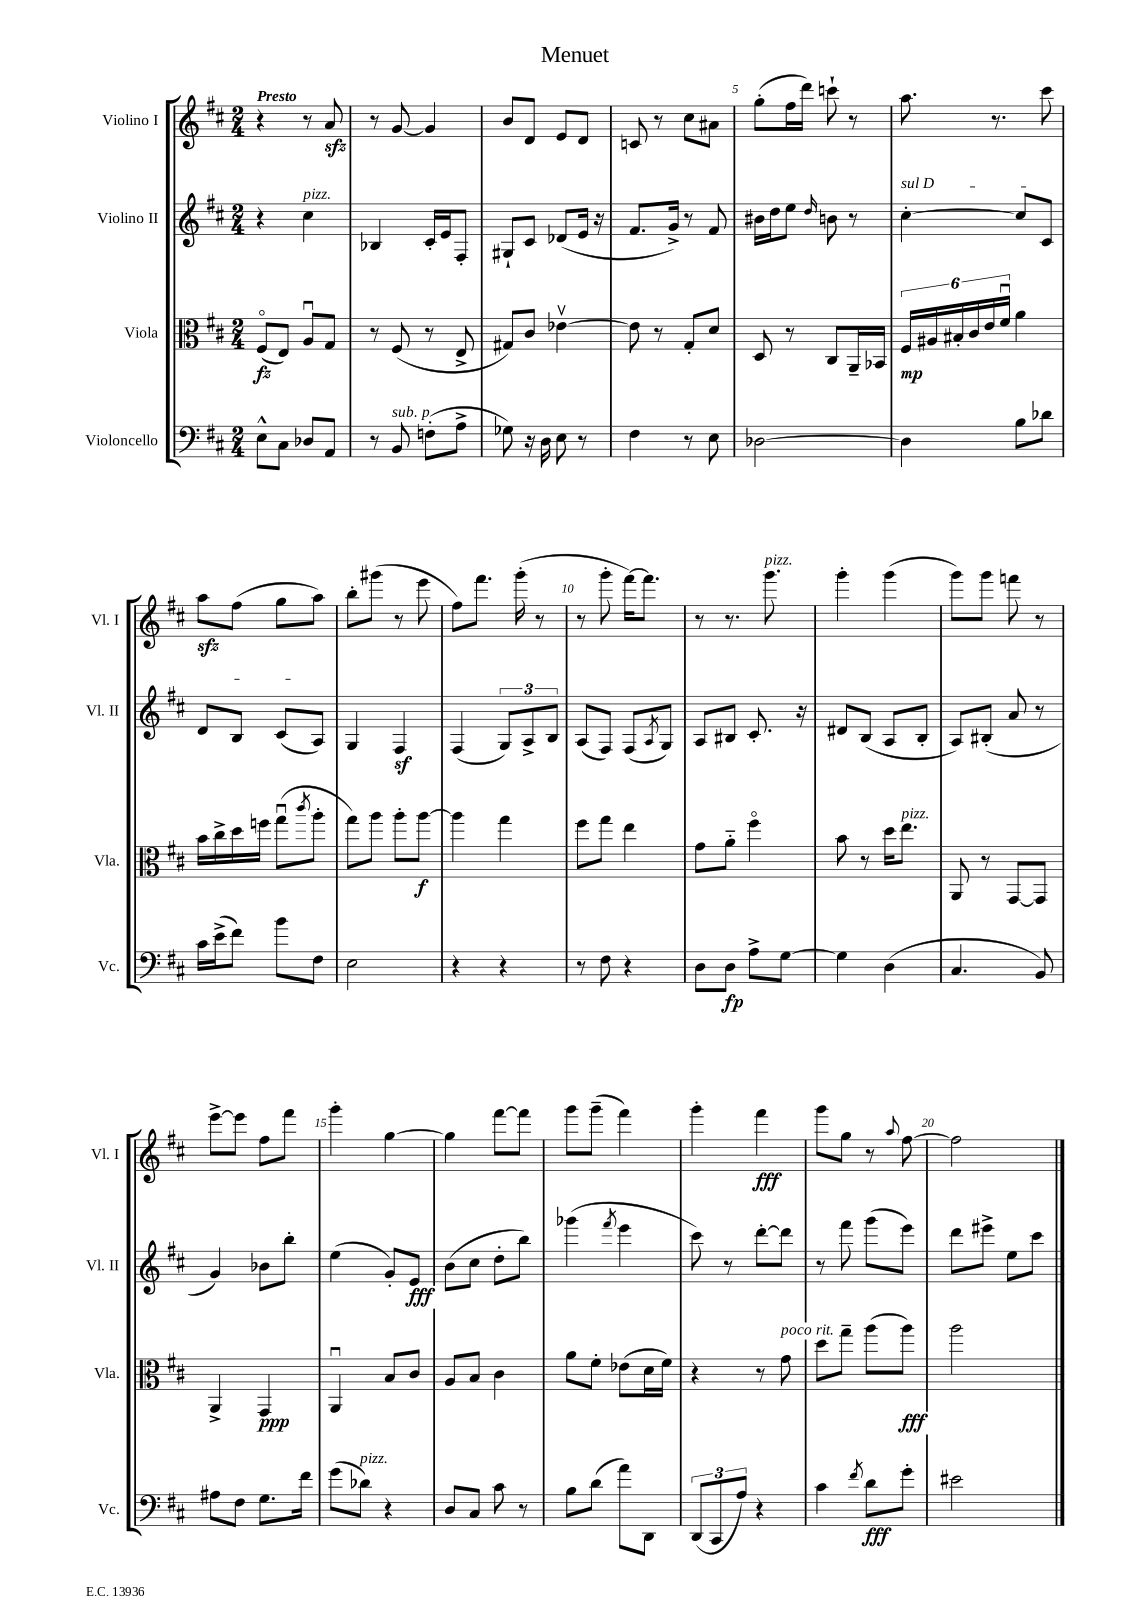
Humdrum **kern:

**kern	**kern	**kern	**kern
*staff4	*staff3	*staff2	*staff1
*clefF4	*clefC3	*clefG2	*clefG2
*k[f#c#]	*k[f#c#]	*k[f#c#]	*k[f#c#]
*M2/4	*M2/4	*M2/4	*M2/4
8E^^\L	(8F#o/L	4r	4r
8C#\J	8E/J)	.	.
8D-/L	8Au/L	4cc#\	8r
8AA/J	8G/J	.	8a/
=	=	=	=
8r	8r	4B-/	8r
8BB/	(8F#/	.	[8g/
(8F'\L	8r	16c#'/LL	4g/]
.	.	16e/J	.
8A^\J	8E^/	8F#'/J	.
=	=	=	=
8G-\)	8G#/L)	8G#`/L	8b/L
16r	8c#/J	8c#/J	8d/J
16D\	.	.	.
8E\	[4e-v\	(8d-/L	8e/L
8r	.	16e/Jk	8d/J
.	.	16r	.
=	=	=	=
4F#\	8e-\]	8.f#/L	8c/
.	8r	.	8r
.	.	16g^/Jk)	.
8r	8G'/L	8r	8cc#\L
8E\	8d/J	8f#/	8a#\J
=	=	=	=
[2D-\	8D/	16b#\LL	(8gg'\L
.	.	16dd\J	.
.	8r	8ee\J	16ff#\L
.	.	.	16ddd\JJ)
.	.	16qqdd/	.
.	8C#/L	8b\	8ccc`\
.	16AA~/L	8r	8r
.	16BB-/JJ	.	.
=	=	=	=
4D-\]	24F#/LL	[4cc#'\	8.aa\
.	24A#/	.	.
.	24B#'/	.	.
.	24c#/	.	.
.	24e/	.	.
.	.	.	8.r
.	24f#u/JJ	.	.
8B\L	4a\	8cc#/]L	.
8d-\J	.	8c#/J	8ccc#\
=	=	=	=
16c#\LL	16b\LL	8d/L	8aa\L
(16e^\J	16cc#^\	.	.
8f#\J)	16dd\	8B/J	(8ff#\J
.	16ff\JJ	.	.
8b\L	(8ggu\L	(8c#/L	8gg\L
.	8qccc#/	.	.
8F#\J	8aa'\J	8A/J)	8aa\J)
=	=	=	=
2E\	8gg\L)	4G/	8bb'\L
.	8aa\J	.	(8ggg#\J
.	8aa'\L	4F#/	8r
.	[8aa\J	.	8eee\
=	=	=	=
4r	4aa\]	(4F#/	8ff#\L)
.	.	.	8.fff#\J
4r	4gg\	12G/L)	.
.	.	.	(16ggg'\
.	.	12A^/	.
.	.	.	8r
.	.	12B/J	.
=	=	=	=
8r	8ff#\L	(8A/L	8r
8F#\	8gg\J	8F#/J)	8ggg'\
4r	4ee\	(8F#/L	[16fff#\LK)
.	.	.	8.fff#\]J
.	.	8qA/	.
.	.	8G/J)	.
=	=	=	=
8D\L	8g\L	8A/L	8r
8D\J	8a'~\J	8B#/J	8.r
8A^\L	4ff#o\	8.c#'/	.
.	.	.	8.ggg\
[8G\J	.	.	.
.	.	16r	.
=	=	=	=
4G\]	8b\	8d#/L	4ggg'\
.	8r	(8B/J	.
(4D\	16dd\LK	8A/L	(4ggg\
.	8.ee\J	.	.
.	.	8B'/J	.
=	=	=	=
4.C#/	8AA/	8A/L)	8ggg\L)
.	8r	(8B#'/J	8ggg\J
.	[8GG/L	8a/	8fff\
8BB/)	8GG/]J	8r	8r
=	=	=	=
8A#\L	4AA^/	4g/)	[8eee^\L
8F#\J	.	.	8eee\]J
8.G\L	4GG/	8b-\L	8ff#\L
.	.	8bb'\J	8fff#\J
16f#\Jk	.	.	.
=	=	=	=
(8g\L	4AAu/	(4ee\	4ggg'\
8d-\J)	.	.	.
4r	8B/L	8g'/L)	[4gg\
.	8c#/J	8e/J	.
=	=	=	=
8D/L	8A/L	(8b\L	4gg\]
8C#/J	8B/J	8cc#\J	.
8c#\	4c#\	8dd'\L	[8fff#\L
8r	.	8bb\J)	8fff#\]J
=	=	=	=
8B\L	8a\L	(4ggg-\	8ggg\L
(8d\J	8f#'\J	.	(8ggg~\J
.	.	8qfff#/	.
8a\L)	(8e-\L	4eee\	4fff#\)
8DD\J	16d\L	.	.
.	16f#\JJ)	.	.
=	=	=	=
(12DD/L	4r	8ccc#\)	4ggg'\
12CC#/	.	.	.
.	.	8r	.
12A/J)	.	.	.
4r	8r	[8ddd'\L	4fff#\
.	8g\	8ddd\]J	.
=	=	=	=
4c#\	8dd\L	8r	8ggg\L
.	8gg~\J	8fff#\	8gg\J
8qf#/	.	.	.
8d\L	(8aa\L	(8ggg\L	8r
.	.	.	8qqaa/
8g'\J	8aa\J)	8eee\J)	[8ff#\
=	=	=	=
2e#\	2aa\	8ddd\L	2ff#\]
.	.	8eee#^\J	.
.	.	8ee\L	.
.	.	8ccc#\J	.
==	==	==	==
*-	*-	*-	*-
